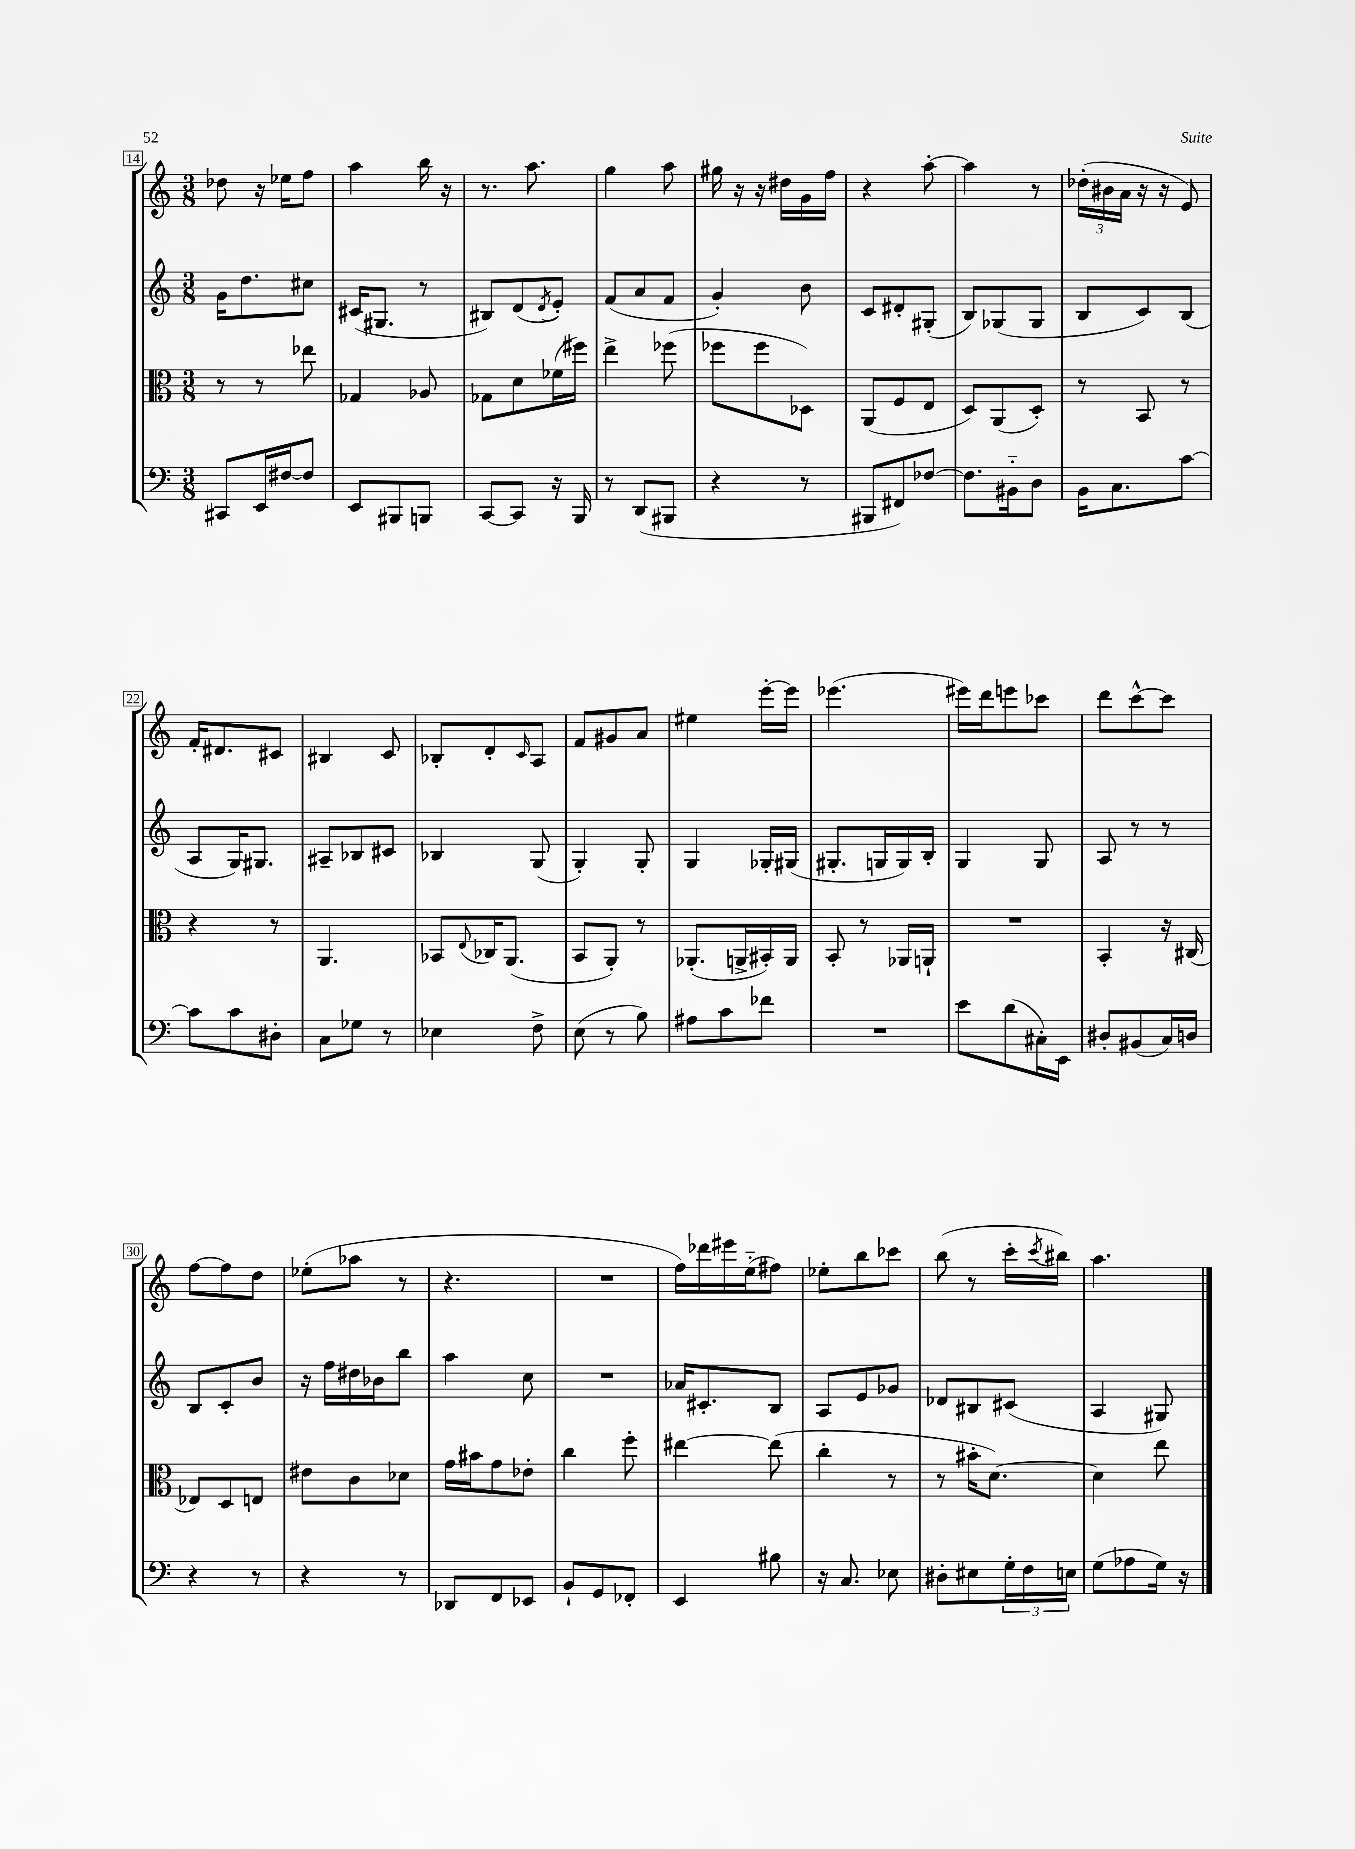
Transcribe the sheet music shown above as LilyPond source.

<<
\new StaffGroup <<
\new Staff = "s0" {
    \clef treble \key c \major \numericTimeSignature \time 3/8
    des''8 r16 ees''16 f''8 |
    a''4 b''16 r16 |
    r8. a''8. |
    g''4 a''8 |
    gis''16 r16 r16 dis''16 g'16 f''16 |
    r4 a''8~-. |
    a''4 r8 |
    \tuplet 3/2 { des''16-.( bis'16 a'16 } r16 r16 e'8) |
    f'16-. dis'8. cis'8 |
    bis4 c'8 |
    bes8-. d'8-. \grace { c'16 } a8 |
    f'8 gis'8 a'8 |
    eis''4 e'''16~-. e'''16 |
    ees'''4.( |
    eis'''16) d'''16 e'''8 ces'''8 |
    d'''8 c'''8~-^ c'''8 |
    f''8~ f''8 d''8 |
    ees''8-.( aes''8 r8 |
    r4. |
    R4. |
    f''16) des'''16 eis'''16 e''16-_( fis''8) |
    ees''8-. b''8 ces'''8 |
    b''8( r8 c'''16-. \acciaccatura { c'''8 } bis''16) |
    a''4. \bar "|." |
}
\new Staff = "s1" {
    \clef treble \key c \major \numericTimeSignature \time 3/8
    g'16 d''8. cis''8 |
    cis'16( gis8. r8 |
    bis8) d'8( \acciaccatura { d'8 } e'8-.) |
    f'8( a'8 f'8 |
    g'4-.) b'8 |
    c'8 dis'8-. gis8-.( |
    b8) ges8( ges8 |
    b8 c'8) b8( |
    a8 g16) gis8. |
    ais8-- bes8 cis'8 |
    bes4 g8( |
    g4-.) g8-. |
    g4 ges16-. gis16( |
    gis8.-. g16 g16) b16-. |
    g4 g8 |
    a8 r8 r8 |
    b8 c'8-. b'8 |
    r16 f''16 dis''16 bes'16 b''8 |
    a''4 c''8 |
    R4. |
    aes'16 cis'8.-. b8 |
    a8 e'8 ges'8 |
    des'8 bis8 cis'8( |
    a4 gis8) \bar "|." |
}
\new Staff = "s2" {
    \clef alto \key c \major \numericTimeSignature \time 3/8
    r8 r8 ees''8 |
    ges4 aes8 |
    ges8 d'8 fes'16( fis''16) |
    e''4-> fes''8( |
    fes''8 fes''8 des8) |
    a,8( f8 e8 |
    d8) a,8( d8-.) |
    r8 b,8 r8 |
    r4 r8 |
    a,4. |
    bes,8 \appoggiatura { e8 } ces16 a,8.( |
    b,8 a,8-.) r8 |
    aes,8.-.( a,16-> bis,16-.) a,16 |
    b,8-. r8 aes,16 a,16-! |
    R4. |
    b,4-. r16 cis16( |
    ees8) d8 e8 |
    eis'8 c'8 des'8 |
    g'16 bis'16 g'8 ees'8-. |
    c''4 f''8-. |
    eis''4~ eis''8( |
    c''4-. r8 |
    r8 bis'16-. d'8.~) |
    d'4 e''8 \bar "|." |
}
\new Staff = "s3" {
    \clef bass \key c \major \numericTimeSignature \time 3/8
    cis,8 e,16 fis16~ fis8 |
    e,8 bis,,8 b,,8 |
    c,8~ c,8 r16 b,,16 |
    r8 d,8( bis,,8 |
    r4 r8 |
    bis,,8 fis,8) fes8~ |
    fes8. bis,16-_ d8 |
    b,16 c8. c'8~ |
    c'8 c'8 dis8-. |
    c8 ges8 r8 |
    ees4 f8-> |
    e8( r8 b8) |
    ais8 c'8 fes'8 |
    R4. |
    e'8 d'8( cis16-.) e,16 |
    dis8-. bis,8( c16) d16 |
    r4 r8 |
    r4 r8 |
    des,8 f,8 ees,8 |
    b,8-! g,8 fes,8-. |
    e,4 bis8 |
    r16 c8. ees8 |
    dis8-. eis8 \tuplet 3/2 { g16-. f16 e16 } |
    g8( aes8 g16) r16 \bar "|." |
}
>>
>>
\layout { \context { \Score currentBarNumber = #14 \override BarNumber.stencil = #(make-stencil-boxer 0.1 0.3 ly:text-interface::print) } }
